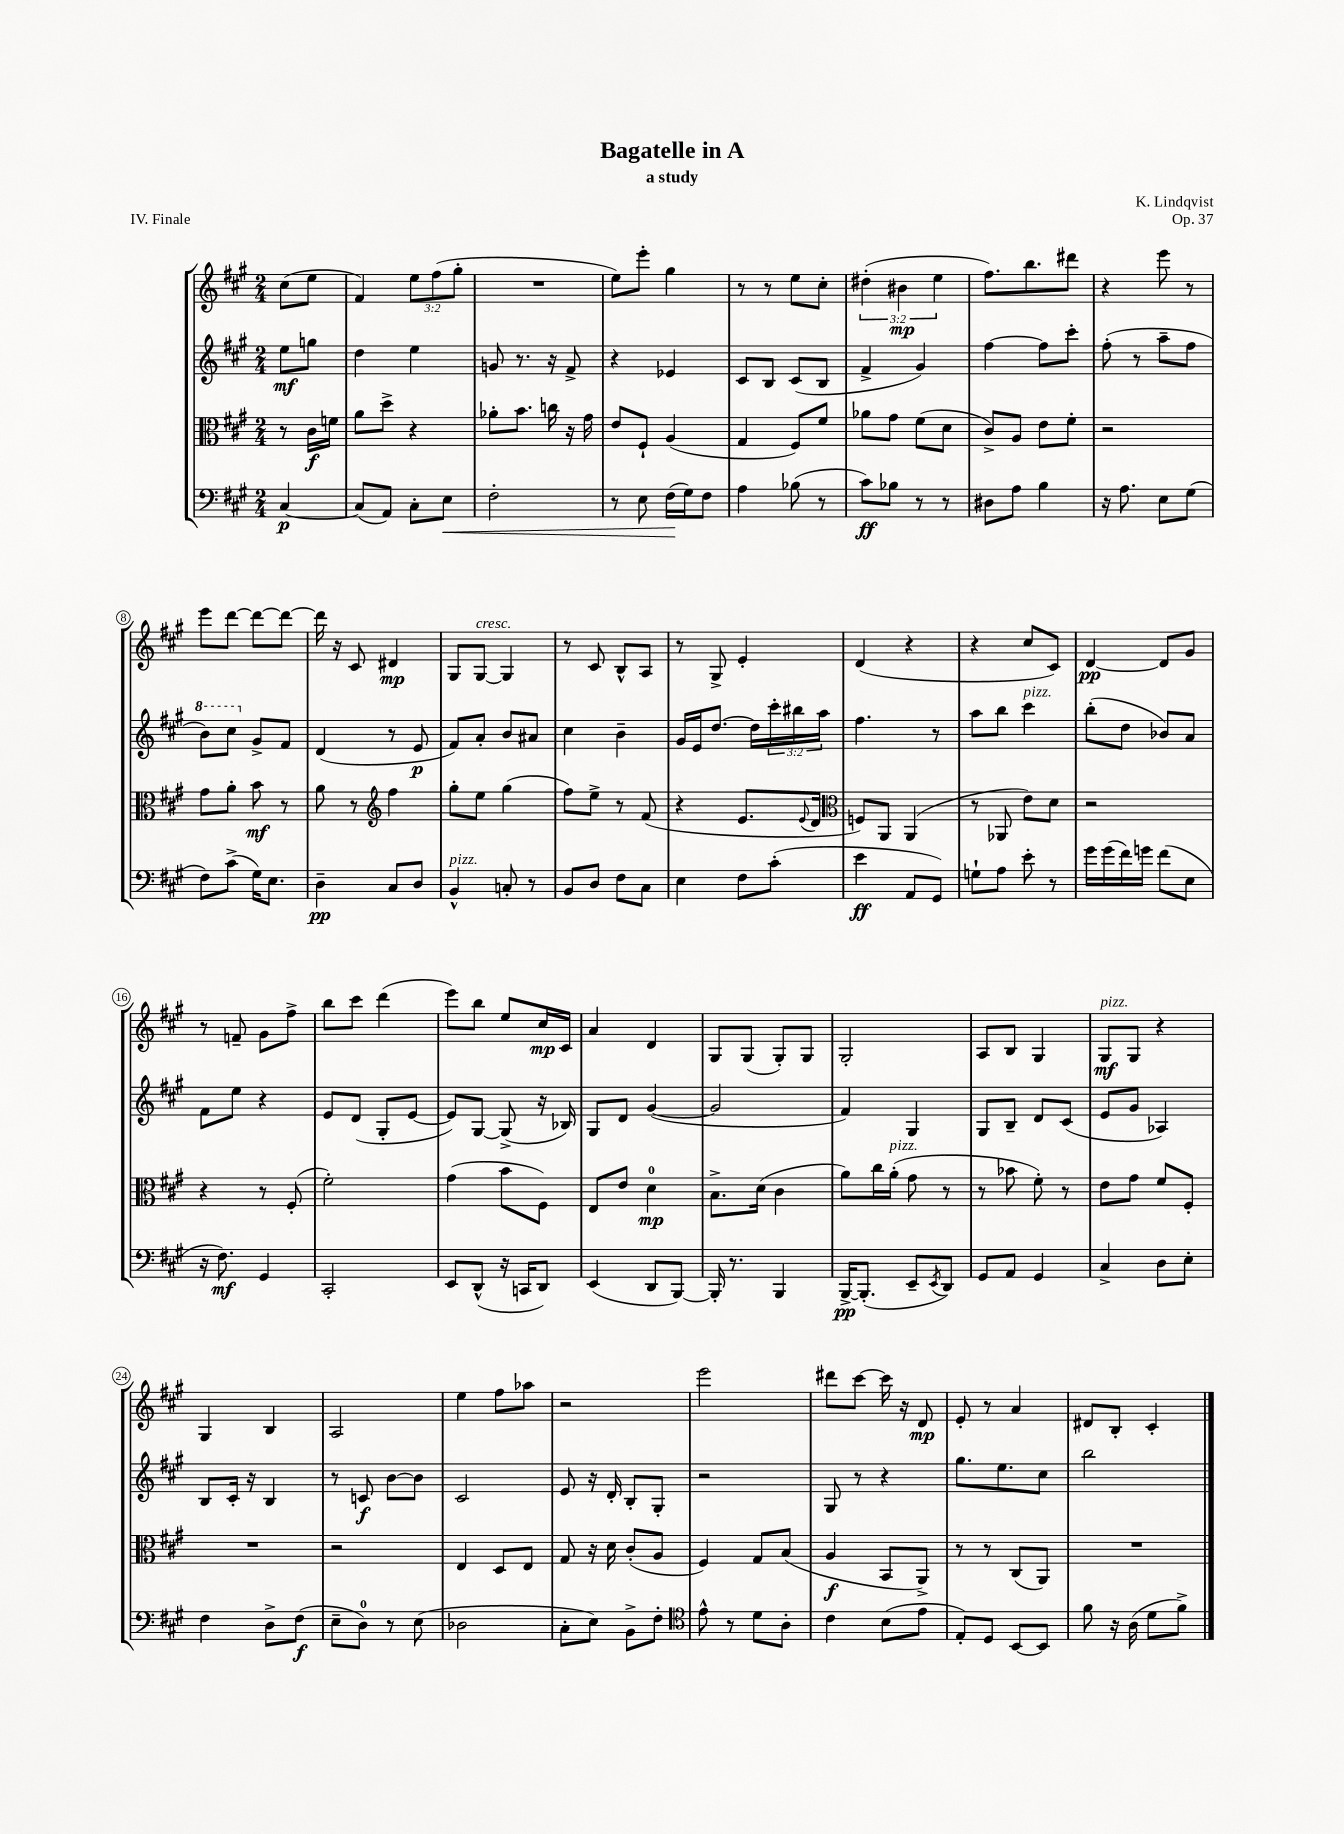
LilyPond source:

\header { title = "Bagatelle in A" composer = "K. Lindqvist" subtitle = "a study" opus = "Op. 37" piece = "IV. Finale" }
<<
\new StaffGroup <<
\new Staff = "s0" {
    \clef treble \key a \major \numericTimeSignature \time 2/4 \override Staff.TupletNumber.text = #tuplet-number::calc-fraction-text \partial 4
    cis''8( e''8 |
    fis'4) \tuplet 3/2 { e''8 fis''8( gis''8-. } |
    R2 |
    e''8) e'''8-. gis''4 |
    r8 r8 e''8 cis''8-. |
    \tuplet 3/2 { dis''4-.( bis'4\mp e''4 } |
    fis''8.) b''8. dis'''8 |
    r4 e'''8 r8 |
    e'''8 d'''8~ d'''8~ d'''8~ |
    d'''16 r16 cis'8 dis'4\mp |
    gis8 gis8~^\markup { \italic "cresc." } gis4 |
    r8 cis'8 b8-^ a8 |
    r8 gis8-> e'4-. |
    d'4( r4 |
    r4 cis''8 cis'8) |
    d'4~\pp d'8 gis'8 |
    r8 f'8-- gis'8 fis''8-> |
    b''8 cis'''8 d'''4( |
    e'''8) b''8 e''8 cis''16\mp cis'16 |
    a'4 d'4 |
    gis8 gis8( gis8-.) gis8 |
    gis2-. |
    a8 b8 gis4 |
    gis8\mf^\markup { \italic "pizz." } gis8 r4 |
    gis4 b4 |
    a2 |
    e''4 fis''8 aes''8 |
    r2 |
    e'''2 |
    dis'''8 cis'''8~ cis'''16 r16 d'8\mp |
    e'8-. r8 a'4 |
    dis'8 b8-. cis'4-. \bar "|." |
}
\new Staff = "s1" {
    \clef treble \key a \major \numericTimeSignature \time 2/4 \override Staff.TupletNumber.text = #tuplet-number::calc-fraction-text \partial 4
    e''8\mf g''8 |
    d''4 e''4 |
    g'8 r8. r16 fis'8-> |
    r4 ees'4 |
    cis'8 b8 cis'8( b8 |
    fis'4-> gis'4) |
    fis''4~ fis''8 cis'''8-. |
    fis''8-.( r8 a''8-- fis''8 |
    \ottava #1 b''8) cis'''8 \ottava #0 gis'8-> fis'8 |
    d'4( r8 e'8\p |
    fis'8) a'8-. b'8 ais'8 |
    cis''4 b'4-- |
    gis'16 e'16 d''8.~ d''16 \tuplet 3/2 { cis'''16-. bis''16 a''16 } |
    fis''4. r8 |
    a''8 b''8 cis'''4^\markup { \italic "pizz." } |
    b''8-.( d''8 bes'8) a'8 |
    fis'8 e''8 r4 |
    e'8 d'8( gis8-. e'8~ |
    e'8) gis8~ gis8->( r16 bes16) |
    gis8 d'8 gis'4~( |
    gis'2 |
    fis'4) gis4 |
    gis8 b8-- d'8 cis'8( |
    e'8 gis'8 aes4) |
    b8 cis'16-. r16 b4 |
    r8 c'8\f b'8~ b'8 |
    cis'2 |
    e'8 r16 d'16-. b8-. gis8-. |
    r2 |
    gis8 r8 r4 |
    gis''8. e''8. cis''8 |
    b''2 \bar "|." |
}
\new Staff = "s2" {
    \clef alto \key a \major \numericTimeSignature \time 2/4 \partial 4
    r8 cis'16\f f'16 |
    a'8 d''8-> r4 |
    aes'8-. b'8. c''16 r16 gis'16 |
    e'8 fis8-! a4( |
    gis4 fis8) fis'8 |
    aes'8 gis'8 fis'8( d'8 |
    cis'8->) a8 e'8 fis'8-. |
    r2 |
    gis'8 a'8-. b'8\mf r8 |
    a'8 r8 \clef treble fis''4 |
    gis''8-. e''8 gis''4( |
    fis''8) e''8-> r8 fis'8( |
    r4 e'8. \appoggiatura { e'8 } d'16 |
    \clef alto f8) a,8 a,4( |
    r8 aes,8 e'8) d'8 |
    r2 |
    r4 r8 fis8-.( |
    fis'2-.) |
    gis'4( b'8 fis8) |
    e8 e'8 d'4-0\mp |
    b8.-> d'16( cis'4 |
    a'8) cis''16 a'16-.^\markup { \italic "pizz." }( gis'8 r8 |
    r8 bes'8 fis'8-.) r8 |
    e'8 gis'8 fis'8 fis8-. |
    R2 |
    r2 |
    e4 d8 e8 |
    gis8 r16 d'16 cis'8-.( a8 |
    fis4) gis8 b8( |
    a4\f b,8 a,8->) |
    r8 r8 cis8( a,8) |
    R2 \bar "|." |
}
\new Staff = "s3" {
    \clef bass \key a \major \numericTimeSignature \time 2/4 \partial 4
    cis4~\p |
    cis8( a,8) cis8-. e8\< |
    fis2-. |
    r8 e8 fis16\!( gis16) fis8 |
    a4 bes8( r8 |
    cis'8\ff) bes8 r8 r8 |
    dis8 a8 b4 |
    r16 a8. e8 gis8( |
    fis8) cis'8->( gis16) e8. |
    d4--\pp cis8 d8 |
    b,4-^^\markup { \italic "pizz." } c8-. r8 |
    b,8 d8 fis8 cis8 |
    e4 fis8 cis'8-.( |
    e'4\ff a,8 gis,8) |
    g8-! a8 e'8-. r8 |
    gis'16 gis'16( fis'16) g'16 fis'8( e8 |
    r16 fis8.\mf) gis,4 |
    cis,2-. |
    e,8 d,8-^( r16 c,16 d,8) |
    e,4( d,8 b,,8~) |
    b,,16-. r8. b,,4 |
    b,,16~->\pp b,,8.-.( e,8-- \acciaccatura { e,8 } d,8) |
    gis,8 a,8 gis,4 |
    cis4-> d8 e8-. |
    fis4 d8-> fis8\f( |
    e8-- d8-0) r8 e8( |
    des2 |
    cis8-. e8) b,8-> fis8-. |
    \clef tenor e'8-^ r8 d'8 a8-. |
    cis'4 b8( e'8 |
    e8-.) d8 b,8~ b,8 |
    fis'8 r16 a16( d'8 fis'8->) \bar "|." |
}
>>
>>
\layout { \context { \Score \override BarNumber.stencil = #(make-stencil-circler 0.1 0.3 ly:text-interface::print) } }
